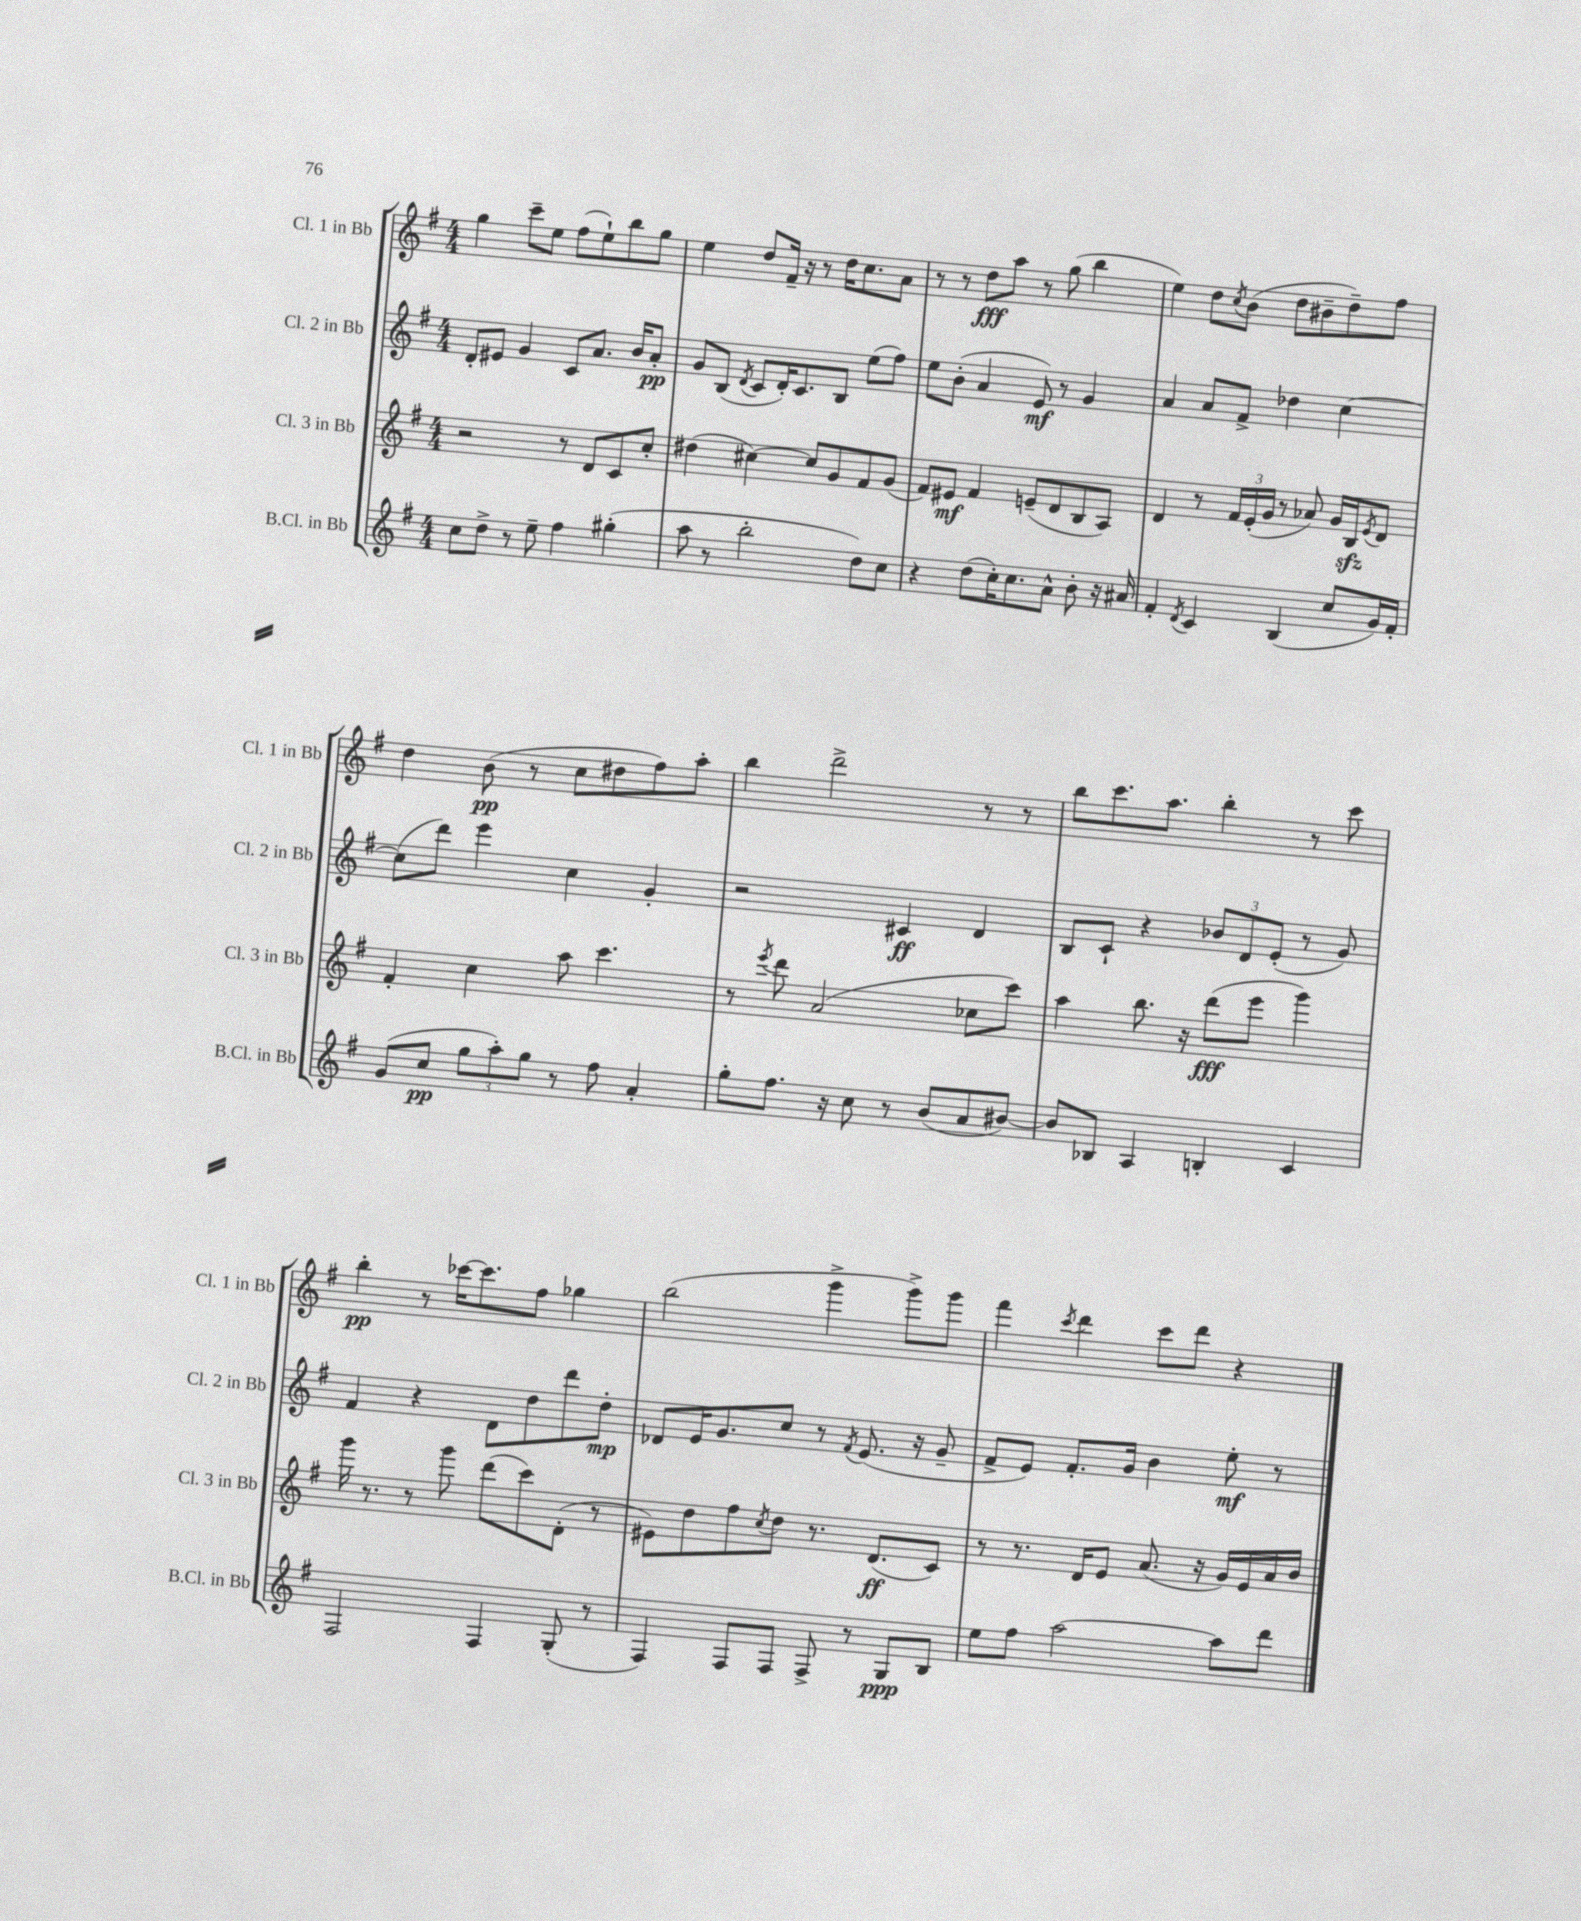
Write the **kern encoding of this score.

**kern	**kern	**kern	**kern
*staff4	*staff3	*staff2	*staff1
*clefG2	*clefG2	*clefG2	*clefG2
*k[f#]	*k[f#]	*k[f#]	*k[f#]
*M4/4	*M4/4	*M4/4	*M4/4
8cc	2r	8d'	4gg
8dd^	.	8e#	.
8r	.	4g	8ccc~
8ee~	.	.	8ee
4ff#	8r	8c	(8ff#
.	8d	8.a	8ee`)
(4gg#'	8c	.	8bb
.	.	16b	.
.	8cc'	8a'	8gg
=	=	=	=
8aa	(4dd#	8g	4ee
8r	.	(8B	.
.	.	8qd	.
2bb'	[4cc#)	8c	8dd
.	.	16d')	16f#~
.	.	8.c	16r
.	8cc#]	.	8r
.	8g	8B	16dd
.	.	.	8.cc
8dd)	8f#	(8ee	.
8cc	(8g	8ff#)	8a
=	=	=	=
4r	8f#)	8ee	8r
.	8e#	(8b'	8r
(8dd	4f#	4a	8dd
16cc')	.	.	8aa
8.cc	.	.	.
.	(8e~	8e)	8r
8a^^	8d	8r	(8gg
8b'	8B	4g	4bb
16r	8A)	.	.
16a#	.	.	.
=	=	=	=
4f#'	4d	4a	4ee)
8qd	.	.	.
4c	8r	8a	8dd
.	.	.	8qcc
.	24f#	8f#^	(8b
.	(24e'	.	.
.	24g	.	.
(4B	8r	4dd-	8dd
.	8a-)	.	8b#~
8cc	16g	[4cc	8dd~)
.	16B	.	.
.	8qe	.	.
16g)	8d	.	8ff#
16f#'	.	.	.
=	=	=	=
(8g	4f#'	(8cc]	4dd
8cc	.	8ddd)	.
12gg	4cc	4eee	(8b
12aa')	.	.	.
.	.	.	8r
12gg	.	.	.
8r	8aa	4cc	8cc
8ff#	4.ccc	.	8dd#
4a'	.	4g'	8ff#)
.	.	.	8aa'
=	=	=	=
8gg'	8r	2r	4bb
.	8qeee	.	.
8.ff#	8ddd	.	.
.	(2a	.	2ddd^
16r	.	.	.
8cc	.	.	.
8r	.	4c#	.
(8b	.	.	.
8a	8cc-	4d	8r
[8b#)	8ccc)	.	8r
=	=	=	=
8b#]	4aa	8B	8bb
8B-	.	8c`	8.ccc
4A	8.bb	4r	.
.	.	.	8.aa
.	16r	.	.
4B'	(8ddd	12b-	4bb'
.	.	12d	.
.	8eee	.	.
.	.	(12e'	.
4c	4ggg)	8r	8r
.	.	8g)	8ccc
=	=	=	=
2F#	16ggg	4f#	4bb'
.	8.r	.	.
.	8r	4r	8r
.	8ggg	.	[16ccc-
.	.	.	8.ccc-]
4F#	(8ddd	8d	.
.	8ccc)	8dd	8ff#
(8G'	(8d'	8ddd	4gg-
8r	8r	8dd'	.
=	=	=	=
4F#)	8e#)	8d-	(2bb
.	8dd	16e	.
.	.	8.g	.
8F#	8ff#	.	.
.	8qcc	.	.
8F#	8dd	8cc	.
8F#^	8.r	8r	4ggg^
.	.	8qf#	.
8r	.	(8.e	.
.	(8.d	.	.
8G	.	.	8ggg^)
.	.	16r	.
8B	8c)	8g~	8ggg
=	=	=	=
8ee	8r	8f#^	4fff#
8ff#	8.r	8e)	.
.	.	.	8qccc
[2aa	.	8.f#'	4ddd
.	16d	.	.
.	8e	.	.
.	.	16g	.
.	(8.a	4b	8ccc
.	.	.	8ddd
.	16r	.	.
8aa]	16g)	8ee'	4r
.	16e	.	.
8ddd	16a	8r	.
.	16b	.	.
==	==	==	==
*-	*-	*-	*-
